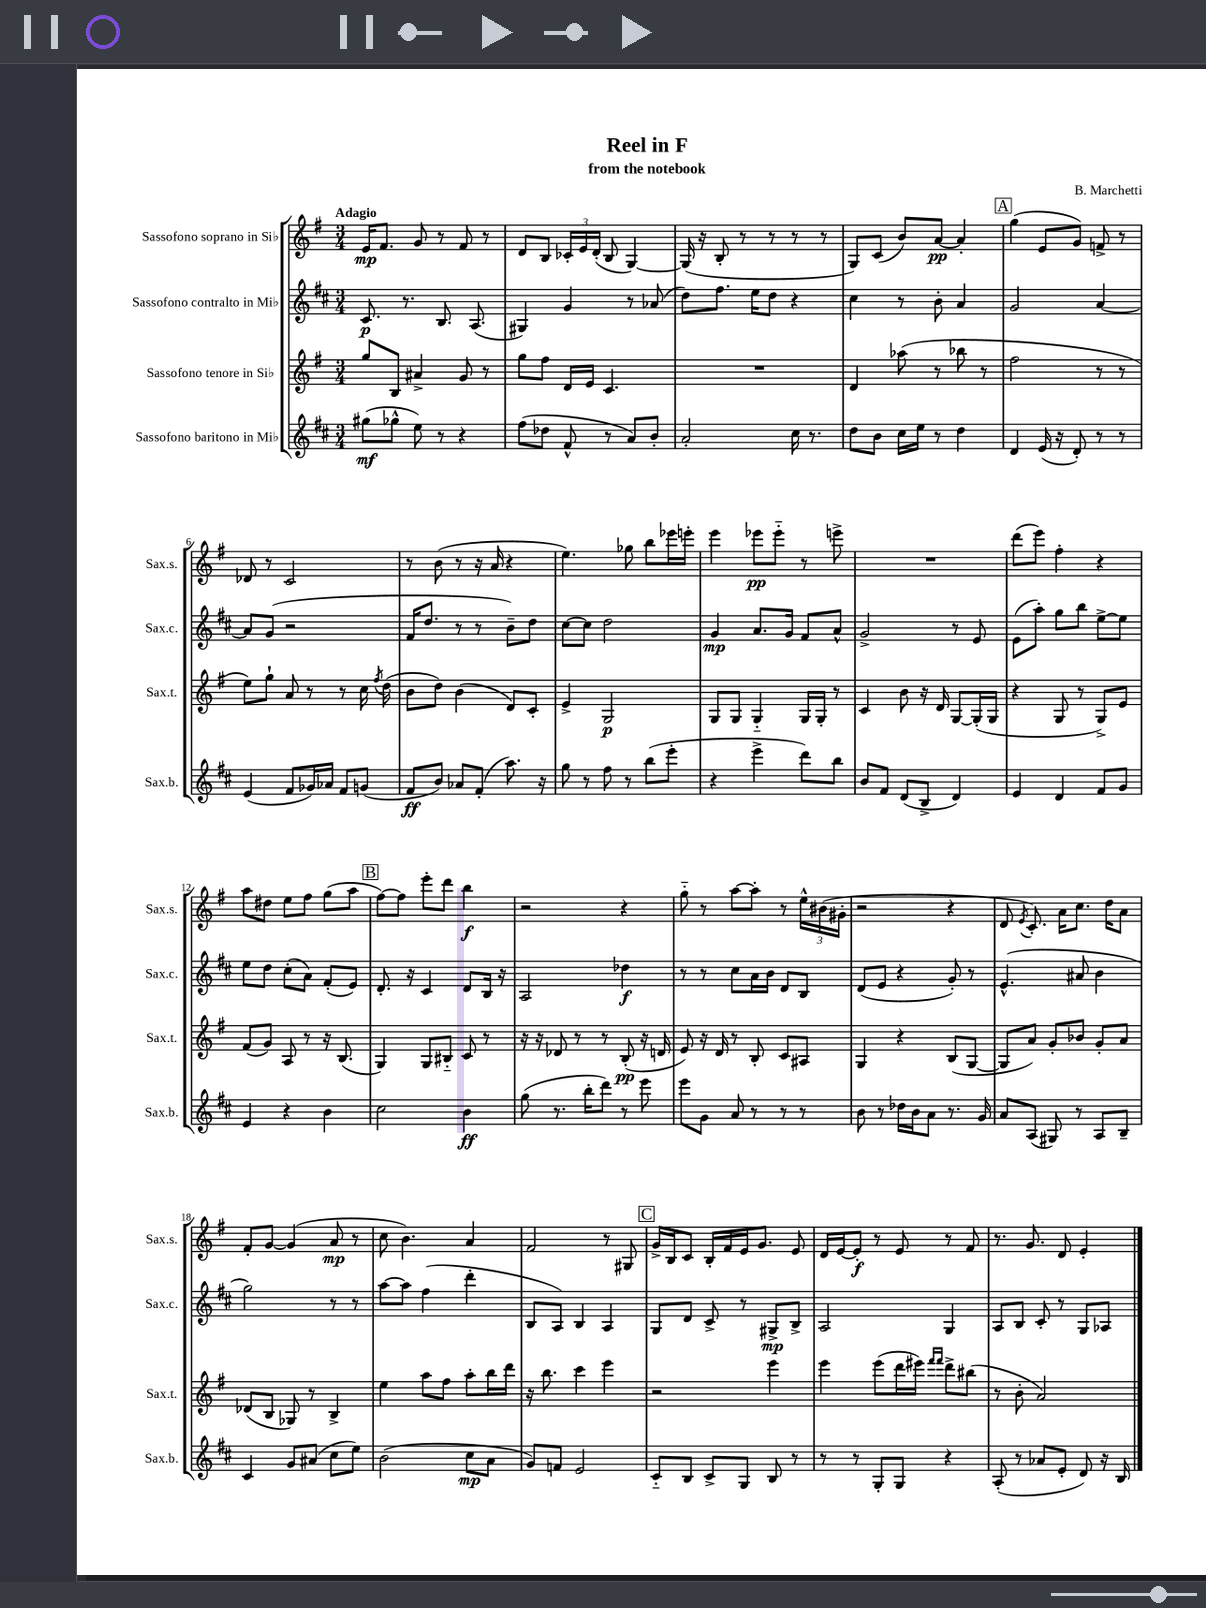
\header { title = "Reel in F" composer = "B. Marchetti" subtitle = "from the notebook" }
<<
\new StaffGroup <<
\new Staff = "s0" \with { instrumentName = "Sassofono soprano in Sib" shortInstrumentName = "Sax.s." } {
    \clef treble \key g \major \numericTimeSignature \time 3/4 \tempo "Adagio"
    \autoBeamOff e'16[\mp fis'8.] g'8 r8 fis'8 r8 |
    d'8[ b8] \tuplet 3/2 { ces'16[-. e'16 d'16]-.( } b8 g4~) |
    g16( r16 b8-. r8 r8 r8 r8 |
    g8[) c'8]( b'8[) a'8]~\pp a'4-. |
    \mark \markup { \box "A" } g''4( e'8[ g'8]) f'8-> r8 |
    des'8 r8 c'2 |
    r8 b'8( r8 r16 a'16 r4 |
    e''4.) ges''8 b''8[ ees'''16 e'''16]-. |
    e'''4 ees'''8[\pp ees'''8]-_ r8 e'''8-> |
    R2. |
    d'''8[( e'''8]) fis''4-. r4 |
    a''8[ dis''8] e''8[ fis''8] g''8[( a''8] |
    \mark \markup { \box "B" } fis''8[~) fis''8] e'''8[-. d'''8] b''4\f |
    r2 r4 |
    g''8-_ r8 a''8[~ a''8]-. r8 \tuplet 3/2 { e''16[-^ bis'16( gis'16]-. } |
    r2 r4 |
    d'8 \acciaccatura { e'8 } c'8.-.) a'16[ c''8.] d''16[ a'8] |
    fis'8[-. g'8]~ g'4( a'8\mp r8 |
    c''8 b'4.) a'4 |
    fis'2 r8 gis8 |
    \mark \markup { \box "C" } g'16[-> b16 c'8] b16[-. fis'16 e'16 g'8.] e'8 |
    d'16[ e'16~ e'8]-.\f r8 e'8 r8 fis'8 |
    r8. g'8. d'8 e'4-. \bar "|." |
}
\new Staff = "s1" \with { instrumentName = "Sassofono contralto in Mib" shortInstrumentName = "Sax.c." } {
    \clef treble \key d \major \numericTimeSignature \time 3/4
    \autoBeamOff cis'8.\p r8. b8. a8.( |
    gis4) g'4 r8 aes'8( |
    d''8[) fis''8.] e''16[ d''8] r4 |
    cis''4 r8 b'8-. a'4 |
    \mark \markup { \box "A" } g'2 a'4~ |
    a'8[ g'8]( r2 |
    fis'16[ d''8.] r8 r8 b'8[--) d''8] |
    cis''8[~ cis''8] d''2 |
    g'4\mp a'8.[ g'16] fis'8[ a'8]-^ |
    g'2-> r8 e'8 |
    e'8[( a''8]-.) g''8[ b''8] e''8[~-> e''8] |
    e''8[ d''8] cis''8[-.( a'8]) fis'8[-.( e'8]) |
    \mark \markup { \box "B" } d'8.-. r16 cis'4 d'8[ b16] r16 |
    a2 des''4\f |
    r8 r8 cis''8[ a'16 b'16] d'8[ b8] |
    d'8[( e'8] r4 g'8-.) r8 |
    e'4.-^( ais'8 b'4 |
    g''2) r8 r8 |
    a''8[~ a''8] fis''4( d'''4-. |
    b8[ a8]) b4 a4 |
    \mark \markup { \box "C" } g8[ d'8] cis'8-> r8 gis8[->\mp b8]-> |
    a2 g4 |
    a8[ b8] cis'8-. r8 g8[ aes8] \bar "|." |
}
\new Staff = "s2" \with { instrumentName = "Sassofono tenore in Sib" shortInstrumentName = "Sax.t." } {
    \clef treble \key g \major \numericTimeSignature \time 3/4
    \autoBeamOff g''8[ b8] ais'4-> g'8 r8 |
    g''8[ fis''8] d'16[ e'16] c'4. |
    R2. |
    d'4 aes''8( r8 bes''8 r8 |
    \mark \markup { \box "A" } fis''2 r8 r8 |
    e''8[) g''8]-! a'8 r8 r8 c''16 \acciaccatura { fis''8 } d''16( |
    b'8[ d''8]) b'4( d'8[) c'8]-. |
    e'4-> g2\p |
    g8[ g8] g4-_ g16[ g16]-. r8 |
    c'4 b'8 r16 d'16 g8[~ g16-.( g16] |
    r4 g8 r8 g8[->) e'8] |
    fis'8[( g'8]) a8 r8 r16 b8.( |
    \mark \markup { \box "B" } g4) g8[ bis8]-_ c'8 r8 |
    r16 r16 des'8 r8 r8 b8-.\pp( r16 d'16 |
    e'8) r16 d'16 r8 b8-. c'8[ ais8] |
    g4 r4 b8[( g8]~ |
    g8[ a'8]) g'8[-. bes'8] g'8[-. a'8] |
    des'8[( b8] ges8) r8 b4-> |
    e''4 a''8[ fis''8] a''8[-. b''16 d'''16] |
    r16 b''8. c'''4 e'''4 |
    \mark \markup { \box "C" } r2 e'''4 |
    e'''4 e'''8[( d'''16 eis'''16]) \grace { fis'''16[ fis'''16] } d'''8[-> bis''8]( |
    r8 b'8-. a'2) \bar "|." |
}
\new Staff = "s3" \with { instrumentName = "Sassofono baritono in Mib" shortInstrumentName = "Sax.b." } {
    \clef treble \key d \major \numericTimeSignature \time 3/4
    \autoBeamOff gis''8[\mf( ges''8]-^ e''8) r8 r4 |
    fis''8[( des''8] fis'8-^ r8 a'8[) b'8]-. |
    a'2-. cis''16 r8. |
    d''8[ b'8] cis''16[ e''16] r8 d''4 |
    \mark \markup { \box "A" } d'4 e'16( r16 d'8-.) r8 r8 |
    e'4( fis'8[ ges'16) aes'16] fis'8[ g'8]( |
    fis'8[\ff b'8]) aes'8[ fis'8]-.( a''8.) r16 |
    g''8 r8 fis''8 r8 b''8[( e'''8]-. |
    r4 e'''4-> d'''8[) b''8] |
    b'8[ fis'8] d'8[( b8]-> d'4) |
    e'4 d'4 fis'8[ g'8] |
    e'4 r4 b'4 |
    \mark \markup { \box "B" } cis''2 b'4\ff |
    g''8( r8. b''16[-. d'''8]) r8 e'''8 |
    e'''8[ g'8] a'8 r8 r8 r8 |
    b'8 r8 des''16[ b'16 a'8] r8. g'16 |
    a'8[ a8]( gis8) r8 a8[ b8]-- |
    cis'4 g'8[ ais'8]( cis''8[ e''8]) |
    b'2( cis''8[\mp a'8] |
    g'8[) f'8] e'2 |
    \mark \markup { \box "C" } cis'8[-_ b8] cis'8[-> g8] b8 r8 |
    r8 r8 g8[-. g8] r4 |
    a8-.( r8 aes'8[ e'8]-. d'8) r16 b16 \bar "|." |
}
>>
>>
